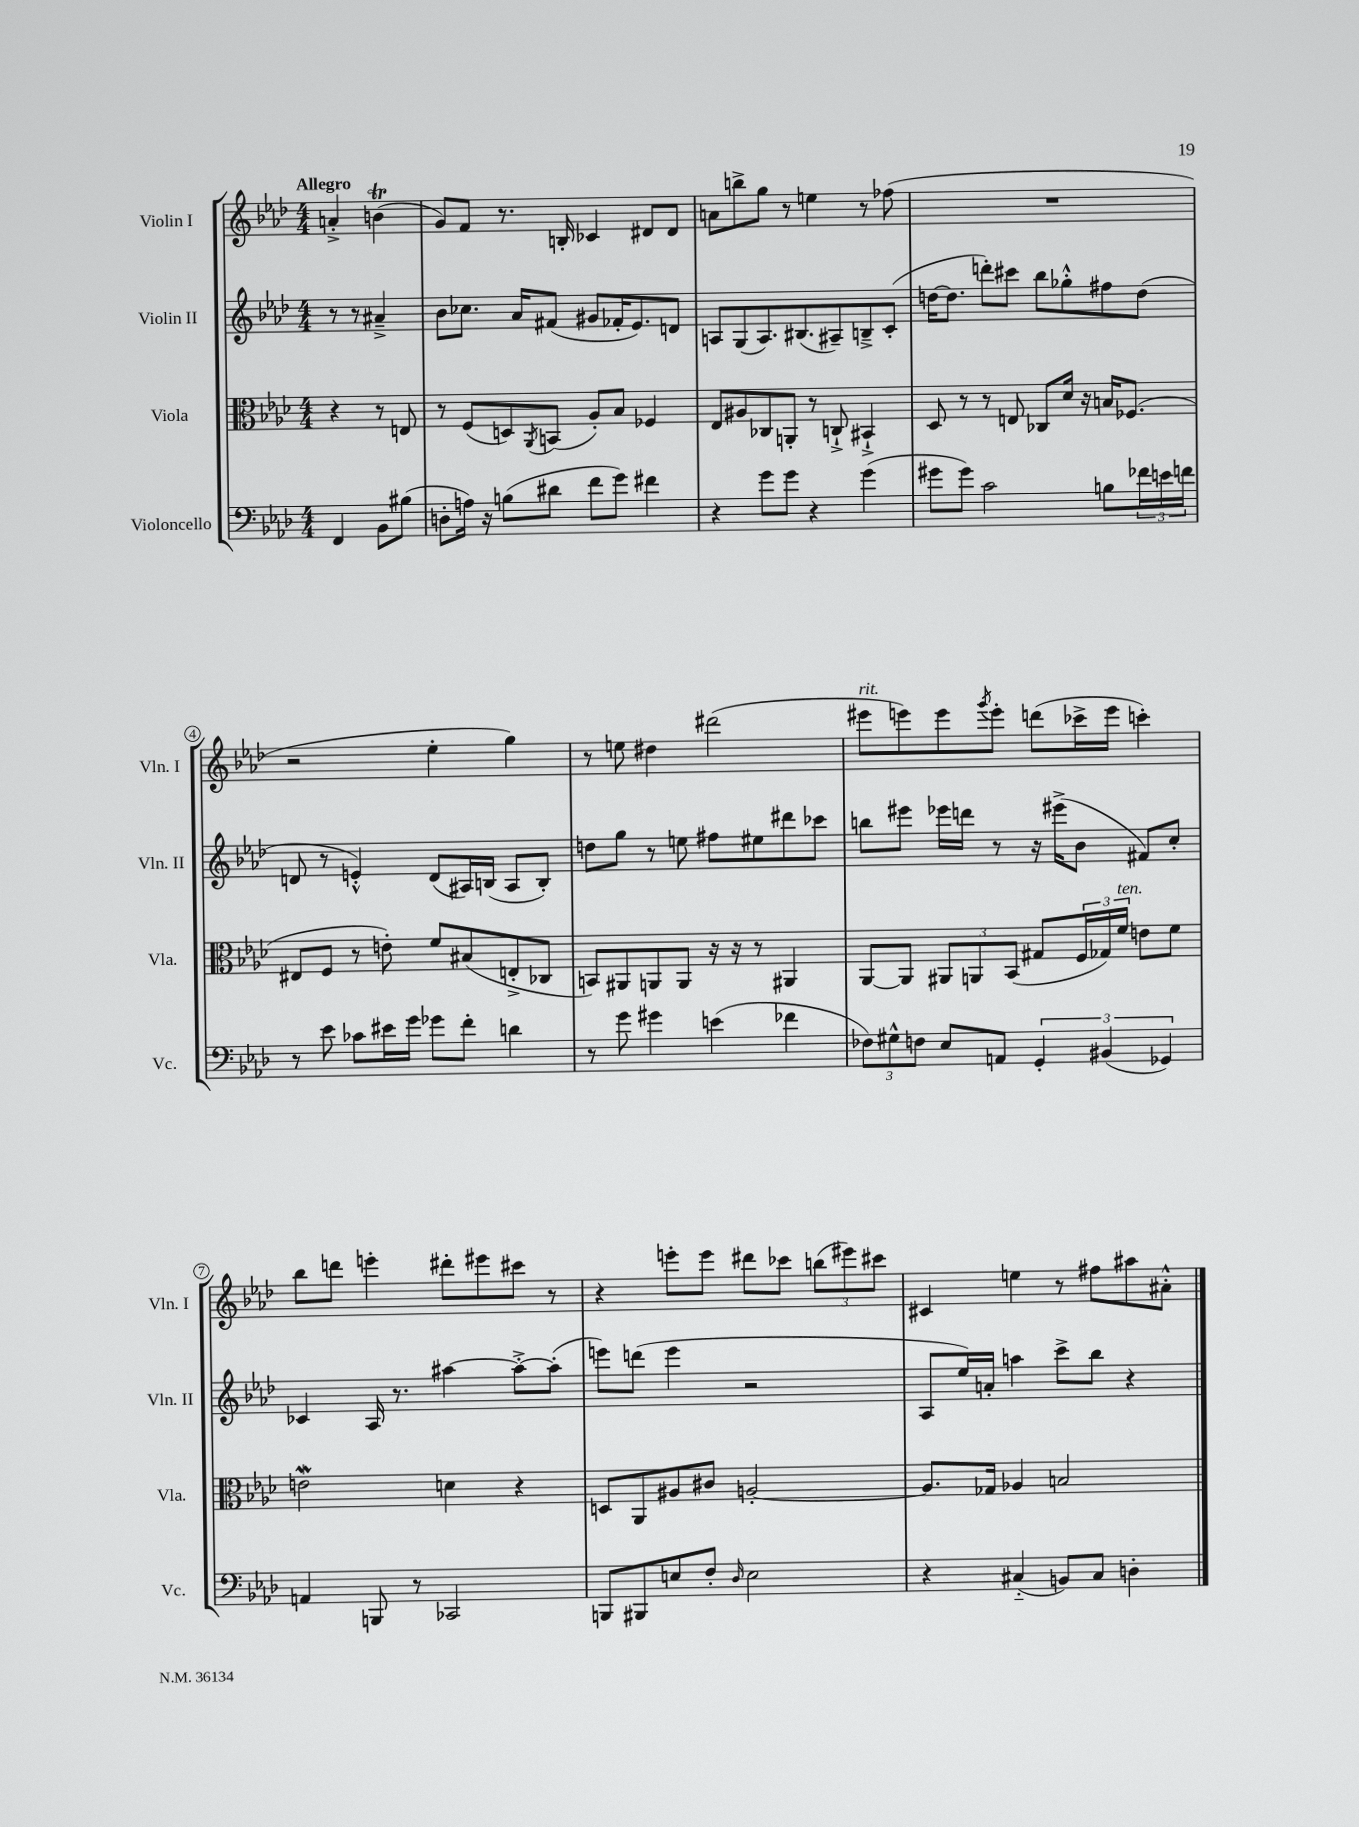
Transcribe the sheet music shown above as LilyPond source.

<<
\new StaffGroup <<
\new Staff = "s0" \with { instrumentName = "Violin I" shortInstrumentName = "Vln. I" } {
    \clef treble \key aes \major \numericTimeSignature \time 4/4 \partial 2 \tempo "Allegro"
    a'4-.-> b'4\trill( |
    g'8) f'8 r8. b16-. ces'4 dis'8 dis'8 |
    a'8 b''8-> g''8 r8 e''4 r8 fes''8( |
    R1 |
    r2 ees''4-. g''4) |
    r8 e''8 dis''4 dis'''2( |
    eis'''8^\markup { \italic "rit." } e'''8) e'''8 \acciaccatura { g'''8 } e'''8-. d'''8( ces'''16-> e'''16 c'''4-.) |
    bes''8 d'''8 e'''4-. dis'''8-. eis'''8 cis'''8 r8 |
    r4 e'''8-. e'''8 dis'''8 ces'''8 \tuplet 3/2 { b''8( eis'''8) cis'''8 } |
    cis'4 e''4 r8 fis''8 ais''8 ais'8-.-^ \bar "|." |
}
\new Staff = "s1" \with { instrumentName = "Violin II" shortInstrumentName = "Vln. II" } {
    \clef treble \key aes \major \numericTimeSignature \time 4/4 \partial 2
    r8 r8 ais'4---> |
    bes'8 ces''8. aes'16 fis'8( gis'8 fes'16-. ees'8.) d'8 |
    a8 g8( a8.) bis8.( ais8--) b8---> c'8-.( |
    d''16~ d''8. d'''8-.) cis'''8 bes''8 ges''8-.-^ fis''8 d''8( |
    d'8 r8 e'4-.-^) d'8( ais16) b16( ais8 b8-.) |
    d''8 g''8 r8 e''8 fis''8 eis''8 dis'''8 ces'''8 |
    b''8 eis'''8 ees'''16 d'''16 r8 r16 eis'''16->( bes'8 fis'8) c''8-. |
    ces'4 aes16 r8. ais''4~ ais''8~-.-> ais''8-.( |
    e'''8) d'''8( e'''4 r2 |
    aes8 ees''16) a'16-. a''4 c'''8-> bes''8 r4 \bar "|." |
}
\new Staff = "s2" \with { instrumentName = "Viola" shortInstrumentName = "Vla." } {
    \clef alto \key aes \major \numericTimeSignature \time 4/4 \partial 2
    r4 r8 e8 |
    r8 f8( d8) \acciaccatura { aes,8 } b,8( aes8-.) bes8 fes4 |
    ees8 ais8 ces8 a,8-. r8 c8-!-> bis,4-!-> |
    des8 r8 r8 e8 ces8 des'16 r16 b16 fes8.( |
    eis8 f8 r8 e'8-.) f'8 bis8( e8-.-> ces8 |
    b,8) ais,8 a,8 a,8 r16 r16 r8 ais,4 |
    aes,8~ aes,8 \tuplet 3/2 { ais,8 a,8 bes,8( } gis8 \tuplet 3/2 { f16 ges16) f'16^\markup { \italic "ten." } } e'8 f'8 |
    e'2\mordent d'4 r4 |
    d8 aes,8 ais8 cis'8 a2~-. |
    a8. ges16 aes4 b2 \bar "|." |
}
\new Staff = "s3" \with { instrumentName = "Violoncello" shortInstrumentName = "Vc." } {
    \clef bass \key aes \major \numericTimeSignature \time 4/4 \partial 2
    f,4 bes,8 bis8( |
    d8-. a16) r16 b8( dis'8 f'8 g'8) fis'4 |
    r4 g'8 g'8 r4 g'4( |
    gis'8 gis'8) c'2 b8 \tuplet 3/2 { fes'16 e'16 f'16 } |
    r8 ees'8 ces'8 eis'16 g'16 ges'8 f'8-. d'4 |
    r8 g'8 gis'4 e'4( fes'4 |
    \tuplet 3/2 { fes8) gis8-^ f8 } ees8 a,8 \tuplet 3/2 { g,4-. bis,4( ges,4) } |
    a,4 b,,8 r8 ces,2 |
    b,,8 bis,,8 e8 f8-. \grace { des16 } e2 |
    r4 cis4-_( b,8) cis8 d4-. \bar "|." |
}
>>
>>
\layout { \context { \Score \override BarNumber.stencil = #(make-stencil-circler 0.1 0.3 ly:text-interface::print) } }
